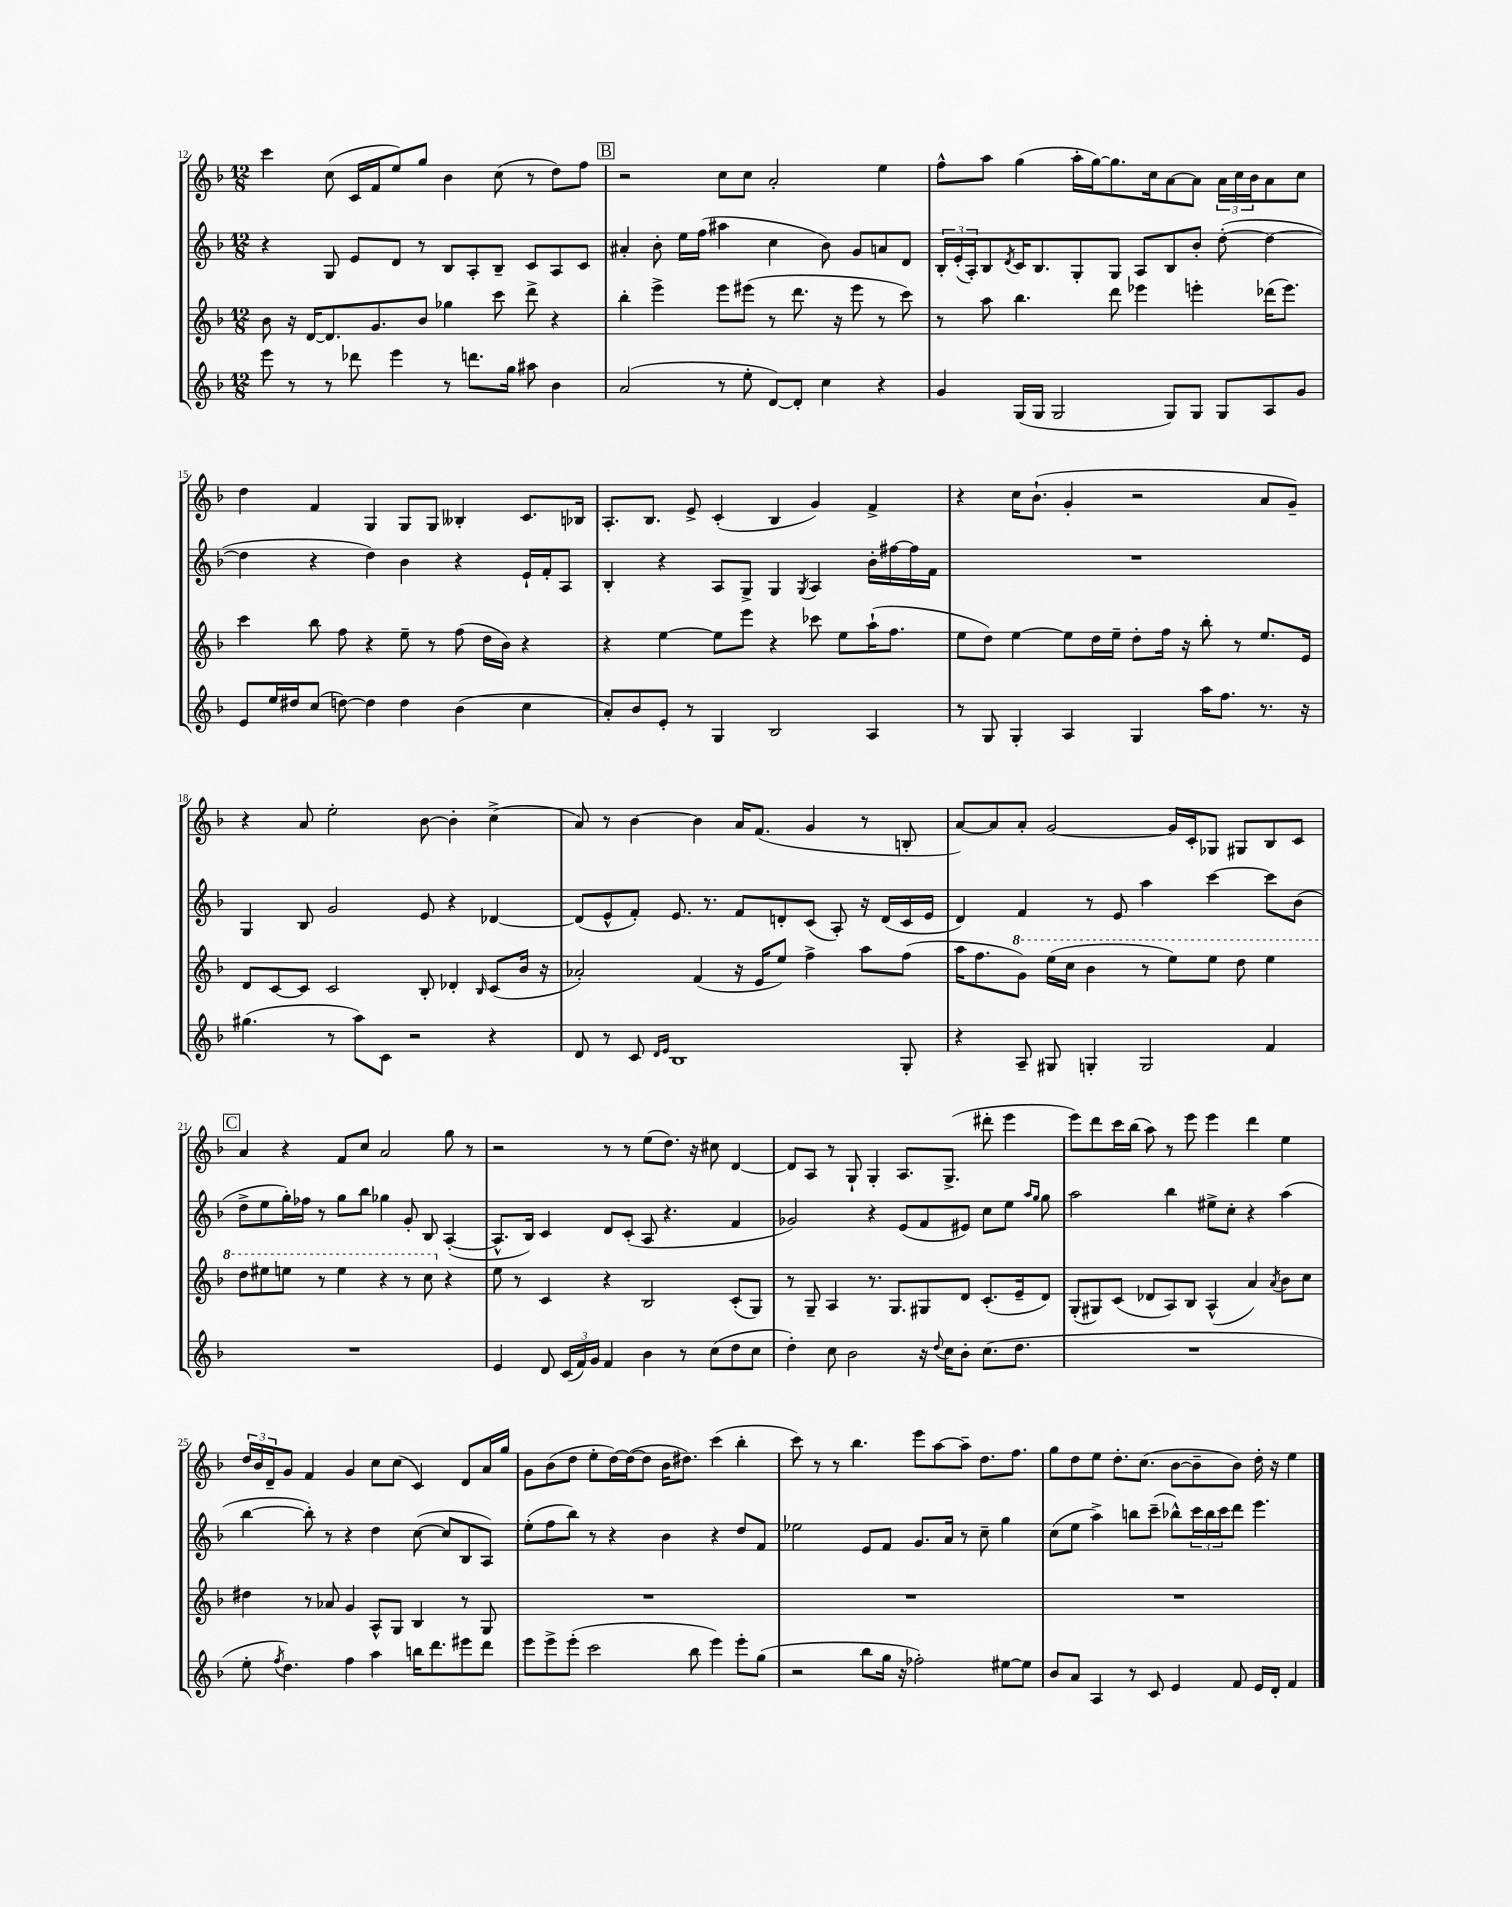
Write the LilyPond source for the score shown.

<<
\new StaffGroup <<
\new Staff = "s0" {
    \clef treble \key f \major \numericTimeSignature \time 12/8
    c'''4 c''8( c'16 f'16 e''8) g''8 bes'4 c''8( r8 d''8) f''8 |
    \mark \markup { \box "B" } r2 c''8 c''8 a'2-. e''4 |
    f''8-^ a''8 g''4( a''16-. g''16~) g''8. c''16 a'8~ a'8 \tuplet 3/2 { a'16 c''16 bes'16 } a'8 c''8 |
    d''4 f'4 g4 g8 g8 beses4-. c'8. bes16 |
    a8.-. bes8. e'8-> c'4-.( bes4 g'4) f'4-> |
    r4 c''16 bes'8.-!( g'4-. r2 a'8 g'8--) |
    r4 a'8 e''2-. bes'8~ bes'4-. c''4->( |
    a'8) r8 bes'4~ bes'4 a'16 f'8.( g'4 r8 b8-. |
    a'8~) a'8 a'8-. g'2~ g'16 c'16-. ges8 gis8 bes8 c'8 |
    \mark \markup { \box "C" } a'4 r4 f'8 c''8 a'2 g''8 r8 |
    r2 r8 r8 e''8( d''8.) r16 cis''8 d'4~ |
    d'8 a8 r8 g8-! g4-. a8. g8.->( dis'''8-. e'''4 |
    e'''8) d'''8 c'''16 bes''16( a''8) r8 e'''8 e'''4 d'''4 e''4 |
    \tuplet 3/2 { d''16 bes'16 d'16-- } g'8 f'4 g'4 c''8 c''8( c'4) d'8 a'16 g''16 |
    g'8 bes'8( d''8 e''8-. d''16~) d''16~( d''8 bes'16 dis''8.) c'''4( bes''4-. |
    c'''8) r8 r8 bes''4. e'''8 a''8~ a''8-- d''8. f''8. |
    g''8 d''8 e''8 d''8.-. c''8.( bes'8~ bes'8-- bes'8) d''16-. r16 e''4 \bar "|." |
}
\new Staff = "s1" {
    \clef treble \key f \major \numericTimeSignature \time 12/8
    r4 g8 e'8 d'8 r8 bes8 a8-. bes8-- c'8 a8 c'8 |
    \mark \markup { \box "B" } ais'4-. bes'8-. e''16 f''16( ais''4 c''4 bes'8) g'8 a'8 d'8 |
    \tuplet 3/2 { bes16-. e'16-.( a16-.) } bes8 \acciaccatura { d'8 } c'16 bes8. g8-. g8 a8 bes8 bes'8-. d''8~-.( d''4~ |
    d''4 r4 d''4) bes'4 r4 e'16-! f'16-. a8 |
    bes4-. r4 a8 g8-> g4 \acciaccatura { g8 } a4 bes'16-. fis''16~ fis''16 f'16 |
    R1. |
    g4 bes8 g'2 e'8 r4 des'4~ |
    des'8( e'8-^ f'8-.) e'8. r8. f'8 d'8-. c'8( a8-.) r16 d'16( c'16 e'16 |
    d'4) f'4 r8 e'8 a''4 c'''4~ c'''8 bes'8( |
    \mark \markup { \box "C" } d''8-> e''8 g''16-.) fes''16 r8 g''8 bes''8 ges''4 g'8-. bes8 a4~-.( |
    a8.-^ bes16) c'4 d'8 c'8-.( a8 r4. f'4 |
    ges'2) r4 e'8( f'8 eis'8) c''8 e''8 \grace { a''16 g''16 } g''8 |
    a''2 bes''4 eis''8-> c''8-. r4 a''4( |
    bes''4~ bes''8-.) r8 r4 d''4 c''8~( c''8 bes8 a8) |
    e''8-.( f''8 bes''8) r8 r4 bes'4 r4 d''8 f'8 |
    ees''2 e'8 f'8 g'8. a'16 r8 c''8-- g''4 |
    c''8( e''8 a''4->) b''8 c'''8--( bes''8-^) \tuplet 3/2 { c'''16 bes''16 c'''16 } d'''8 e'''4. \bar "|." |
}
\new Staff = "s2" {
    \clef treble \key f \major \numericTimeSignature \time 12/8
    bes'8 r16 d'16~ d'8. g'8. bes'8 ges''4 c'''8 d'''8-> r4 |
    \mark \markup { \box "B" } bes''4-. e'''4-> e'''8 eis'''8( r8 d'''8. r16 eis'''8 r8 c'''8) |
    r8 a''8 bes''4. d'''8 ees'''4 e'''4-. des'''16( e'''8.) |
    c'''4 bes''8 f''8 r4 e''8-- r8 f''8( d''16 bes'16) r4 |
    r4 e''4~ e''8 e'''8 r4 ces'''8 e''8 a''16-!( f''8. |
    e''8 d''8) e''4~ e''8 d''16 e''16-- d''8-. f''16 r16 bes''8-. r8 e''8. e'16 |
    d'8 c'8~ c'8 c'2 bes8-. des'4-. \grace { bes16 } c'8( bes'16 r16 |
    aes'2-.) f'4( r16 e'16 e''8) f''4-> a''8 f''8( |
    a''16 f''8. \ottava #1 g''8) e'''16( c'''16 bes''4 r8 e'''8) e'''8 d'''8 e'''4 |
    \mark \markup { \box "C" } d'''8 eis'''8 e'''8 r8 e'''4 r4 r8 c'''8 \ottava #0 r4 |
    e''8 r8 c'4 r4 bes2 c'8-.( g8) |
    r8 g8-- a4 r8. g8. gis8 d'8 c'8.-.( e'16-- d'8) |
    g8-.( gis8) c'8( des'8 a8) bes8 a4-^( a'4) \acciaccatura { a'8 } bes'8 c''8 |
    dis''4 r8 aes'8 g'4 a8-^ g8 bes4 r8 g8 |
    R1. |
    R1. |
    R1. \bar "|." |
}
\new Staff = "s3" {
    \clef treble \key f \major \numericTimeSignature \time 12/8
    e'''8 r8 r8 des'''8 e'''4 r8 d'''8. g''16 ais''8 bes'4 |
    \mark \markup { \box "B" } a'2( r8 e''8-. d'8~) d'8-. c''4 r4 |
    g'4 g16( g16 g2 g8) g8 g8 a8 g'8 |
    e'8 e''16 dis''16 c''8( d''8~) d''4 d''4 bes'4( c''4 |
    a'8-.) bes'8 e'8-. r8 g4 bes2 a4 |
    r8 g8 g4-. a4 g4 a''16 f''8. r8. r16 |
    gis''4.( r8 a''8) c'8 r2 r4 |
    d'8 r8 c'8 \grace { d'16 e'16 } bes1 g8-. |
    r4 a8-- gis8 g4-. g2 f'4 |
    \mark \markup { \box "C" } R1. |
    e'4 d'8 \tuplet 3/2 { c'16( f'16) g'16 } f'4 bes'4 r8 c''8( d''8 c''8 |
    d''4-.) c''8 bes'2 r16 \appoggiatura { d''8 } c''16 bes'8-. c''8.( d''8. |
    R1. |
    e''8-. \acciaccatura { f''8 } d''4.) f''4 a''4 b''16 d'''8. eis'''8 d'''8 |
    e'''8 e'''8-> e'''8-.( c'''2 bes''8 e'''4) e'''8-. g''8( |
    r2 bes''8 g''16 r16 fes''2-.) eis''8~ eis''8 |
    bes'8 a'8 a4 r8 c'8 e'4 f'8 e'16 d'16-. f'4 \bar "|." |
}
>>
>>
\layout { \context { \Score currentBarNumber = #12 } }
